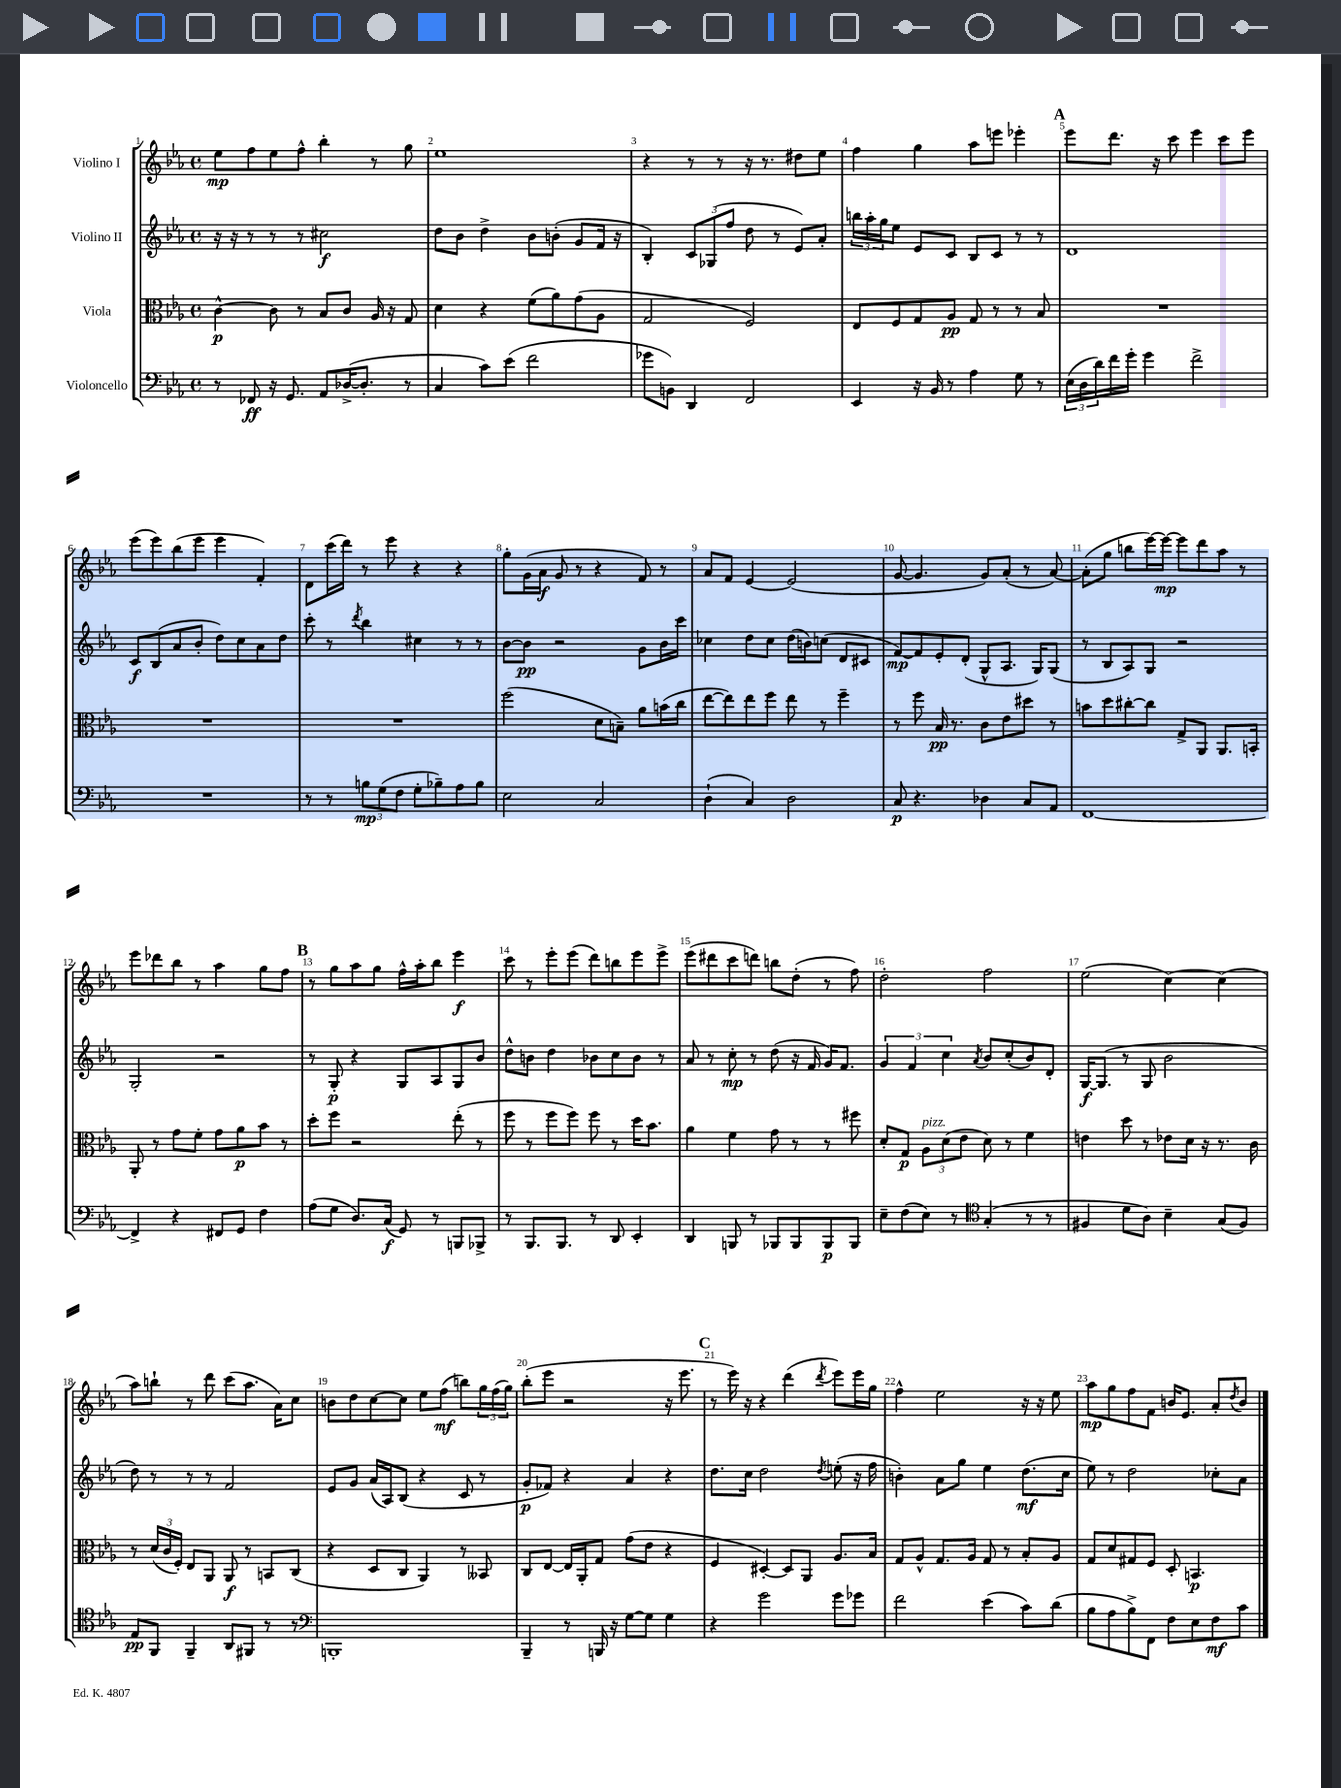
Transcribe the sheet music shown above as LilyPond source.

<<
\new StaffGroup <<
\new Staff = "s0" \with { instrumentName = "Violino I" } {
    \clef treble \key ees \major \defaultTimeSignature \time 4/4
    ees''8\mp f''8 ees''8 f''8-^ bes''4-. r8 g''8 |
    ees''1 |
    r4 r8 r8 r16 r8. dis''8 ees''8 |
    f''4 g''4 aes''8 e'''8 ees'''4-. |
    \mark \markup { \bold "A" } ees'''8 d'''8. r16 c'''8 ees'''4 c'''8 ees'''8 |
    ees'''8( ees'''8) bes''8( ees'''8 ees'''4 f'4-.) |
    d'8 c'''16( d'''16) r8 ees'''8 r4 r4 |
    g''8-. g'16( aes'16\f g'8 r8 r4 f'8) r8 |
    aes'8 f'8 ees'4~ ees'2( |
    g'8~ g'4. g'8) aes'8-.( r8 aes'8~) |
    aes'8-.( g''8 b''8 ees'''16~) ees'''16~\mp ees'''8 d'''8 aes''8 r8 |
    ees'''8 des'''8 bes''8 r8 aes''4 g''8 f''8 |
    \mark \markup { \bold "B" } r8 g''8 aes''8 g''8 f''16-^ aes''16-. bes''8 ees'''4\f |
    c'''8 r8 ees'''8-. ees'''8( d'''8) b''8 ees'''8 ees'''8-> |
    ees'''8( dis'''8 c'''8 d'''8) b''8 d''8-.( r8 f''8) |
    d''2-. f''2 |
    ees''2( c''4~) c''4( |
    aes''8) b''8-! r8 d'''8 c'''8( aes''8. aes'16) c''8 |
    b'8 d''8 c''8~ c''8 ees''8 f''8\mf( b''8) \tuplet 3/2 { g''16 f''16( g''16) } |
    bes''8-.( ees'''8 r2 r16 ees'''8. |
    \mark \markup { \bold "C" } r8 ees'''16) r16 r4 d'''4( \acciaccatura { d'''8 } ees'''8) ees'''16 g''16 |
    f''4-^ ees''2 r16 r16 ees''8 |
    aes''8\mp g''8 f''8 f'8 b'16 ees'8. aes'8-. \acciaccatura { d''8 } b'8 \bar "|." |
}
\new Staff = "s1" \with { instrumentName = "Violino II" } {
    \clef treble \key ees \major \defaultTimeSignature \time 4/4
    r16 r16 r8 r8 r8 cis''2\f |
    d''8 bes'8 d''4-> bes'8 b'8-.( g'8 f'16 r16 |
    bes4-.) \tuplet 3/2 { c'8 ges8( f''8 } d''8 r8 ees'8) aes'8-. |
    \tuplet 3/2 { b''16 aes''16-. g''16 } ees''8 ees'8 c'8 bes8 c'8 r8 r8 |
    \mark \markup { \bold "A" } d'1 |
    c'8\f bes8( aes'8 bes'8-. d''8) c''8 aes'8 d''8 |
    c'''8-. r8 \acciaccatura { d'''8 } bes''4 cis''4 r8 r8 |
    bes'8~ bes'8\pp r2 g'8 bes'16 c'''16 |
    ces''4 d''8 ces''8 d''16( b'16) c''8( d'8 cis'8 |
    f'8~\mp) f'8 ees'8-. d'8-.( g8-^ aes8. g16) g8( |
    r8 bes8 aes8) g8 r2 |
    g2-. r2 |
    \mark \markup { \bold "B" } r8 g8-.\p r4 g8 aes8 g8 bes'8 |
    d''8-^ b'8 d''4 bes'8 c''8 bes'8 r8 |
    aes'8 r8 c''8-.\mp r8 d''8( r16 f'16 g'16) f'8. |
    \tuplet 3/2 { g'4 f'4 c''4 } \acciaccatura { aes'8 } bes'8 c''8-.( bes'8) d'8-. |
    g16~\f g8.( r8 g8 bes'2 |
    d''8) r8 r8 r8 f'2 |
    ees'8 g'8 aes'16( aes16) bes8( r4 c'8 r8 |
    g'8-.\p fes'8) r4 aes'4 r4 |
    \mark \markup { \bold "C" } d''8. c''16 d''2 \acciaccatura { d''8 } e''8-.( r16 f''16 |
    b'4-.) aes'8 g''8 ees''4 d''8.\mf( c''16 |
    ees''8) r8 d''2 ces''8-. aes'8 \bar "|." |
}
\new Staff = "s2" \with { instrumentName = "Viola" } {
    \clef alto \key ees \major \defaultTimeSignature \time 4/4
    c'4~-^\p c'8 r8 bes8 c'8 aes16 r16 g8 |
    d'4 r4 f'8( aes'8) g'8( aes8 |
    g2 f2) |
    ees8 f8 g8 aes8\pp g8 r8 r8 bes8 |
    \mark \markup { \bold "A" } R1 |
    R1 |
    R1 |
    f''2( d'8 b8--) aes'8 b'16( c''16 |
    ees''8~ ees''8) ees''8 f''8 ees''8 r8 f''4-- |
    r8 f''8 bes16\pp r8. c'8 ees'8 dis''8 r8 |
    b'8 d''8 cis''8~-. cis''8 g8-> aes,8 aes,8. b,16-. |
    aes,8-. r8 g'8 f'8-. g'8 aes'8\p bes'8 r8 |
    \mark \markup { \bold "B" } d''8-. f''8 r2 ees''8-.( r8 |
    f''8 r8 f''8 f''8) f''8 r8 d''16 bes'8. |
    aes'4 f'4 g'8 r8 r8 fis''8 |
    d'8-. g8\p \tuplet 3/2 { aes8^\markup { \italic "pizz." } d'8( ees'8 } d'8) r8 f'4 |
    e'4 d''8 r8 ees'8 d'16 r16 r8. c'16 |
    r8 \tuplet 3/2 { d'16( c'16 f16-.) } ees8 aes,8 aes,8\f r8 b,8 c8( |
    r4 d8 c8 aes,4) r8 beses,8 |
    c8 ees8~ ees16 aes,16-. g8 g'8( ees'8 r4 |
    \mark \markup { \bold "C" } f4 dis4~-.) dis8 aes,8 aes8. bes16 |
    g8 aes8-^ g8. aes16 g8 r8 bes8-. aes8 |
    g8 d'8 gis8 f8 d8-. b,4.\p \bar "|." |
}
\new Staff = "s3" \with { instrumentName = "Violoncello" } {
    \clef bass \key ees \major \defaultTimeSignature \time 4/4
    r8 fes,8\ff r16 g,8. aes,8 des16~->( des8.-. r8 |
    c4 c'8) ees'8( f'2 |
    ges'8 b,8) d,4 f,2 |
    ees,4 r16 bes,16 r8 aes4 g8 r8 |
    \mark \markup { \bold "A" } \tuplet 3/2 { ees16( d16 d'16) } f'16 g'16-. g'4 f'2-> |
    R1 |
    r8 r8 \tuplet 3/2 { b8\mp g8( f8 } g8-. bes8--) aes8 bes8 |
    ees2 c2 |
    d4-!( c4) d2 |
    c8\p r4. des4 c8 aes,8 |
    f,1~ |
    f,4-> r4 fis,8 g,8 f4 |
    \mark \markup { \bold "B" } aes8( g8 d8.) c16\f( g,8) r8 b,,8 bes,,8-> |
    r8 bes,,8. bes,,8. r8 d,8 ees,4-. |
    d,4 b,,8 r8 bes,,8 bes,,8 bes,,8\p bes,,8 |
    ees8-- f8( ees8) r8 \clef tenor g4-.( r8 r8 |
    fis4 d'8 aes8) bes4-- g8( fis8) |
    ees8\pp f,8 f,4-- aes,8 fis,8 r8 r8 |
    \clef bass b,,1-. |
    bes,,4-- r8 b,,16 r16 g8~ g8 g4 |
    \mark \markup { \bold "C" } r4 g'2 g'8 ges'8 |
    f'2 ees'4( c'8) d'8( |
    bes8 aes8 bes8->) f,8 f8 ees8 f8\mf c'8 \bar "|." |
}
>>
>>
\layout { \context { \Score \override BarNumber.break-visibility = ##(#f #t #t) barNumberVisibility = #all-bar-numbers-visible } }
